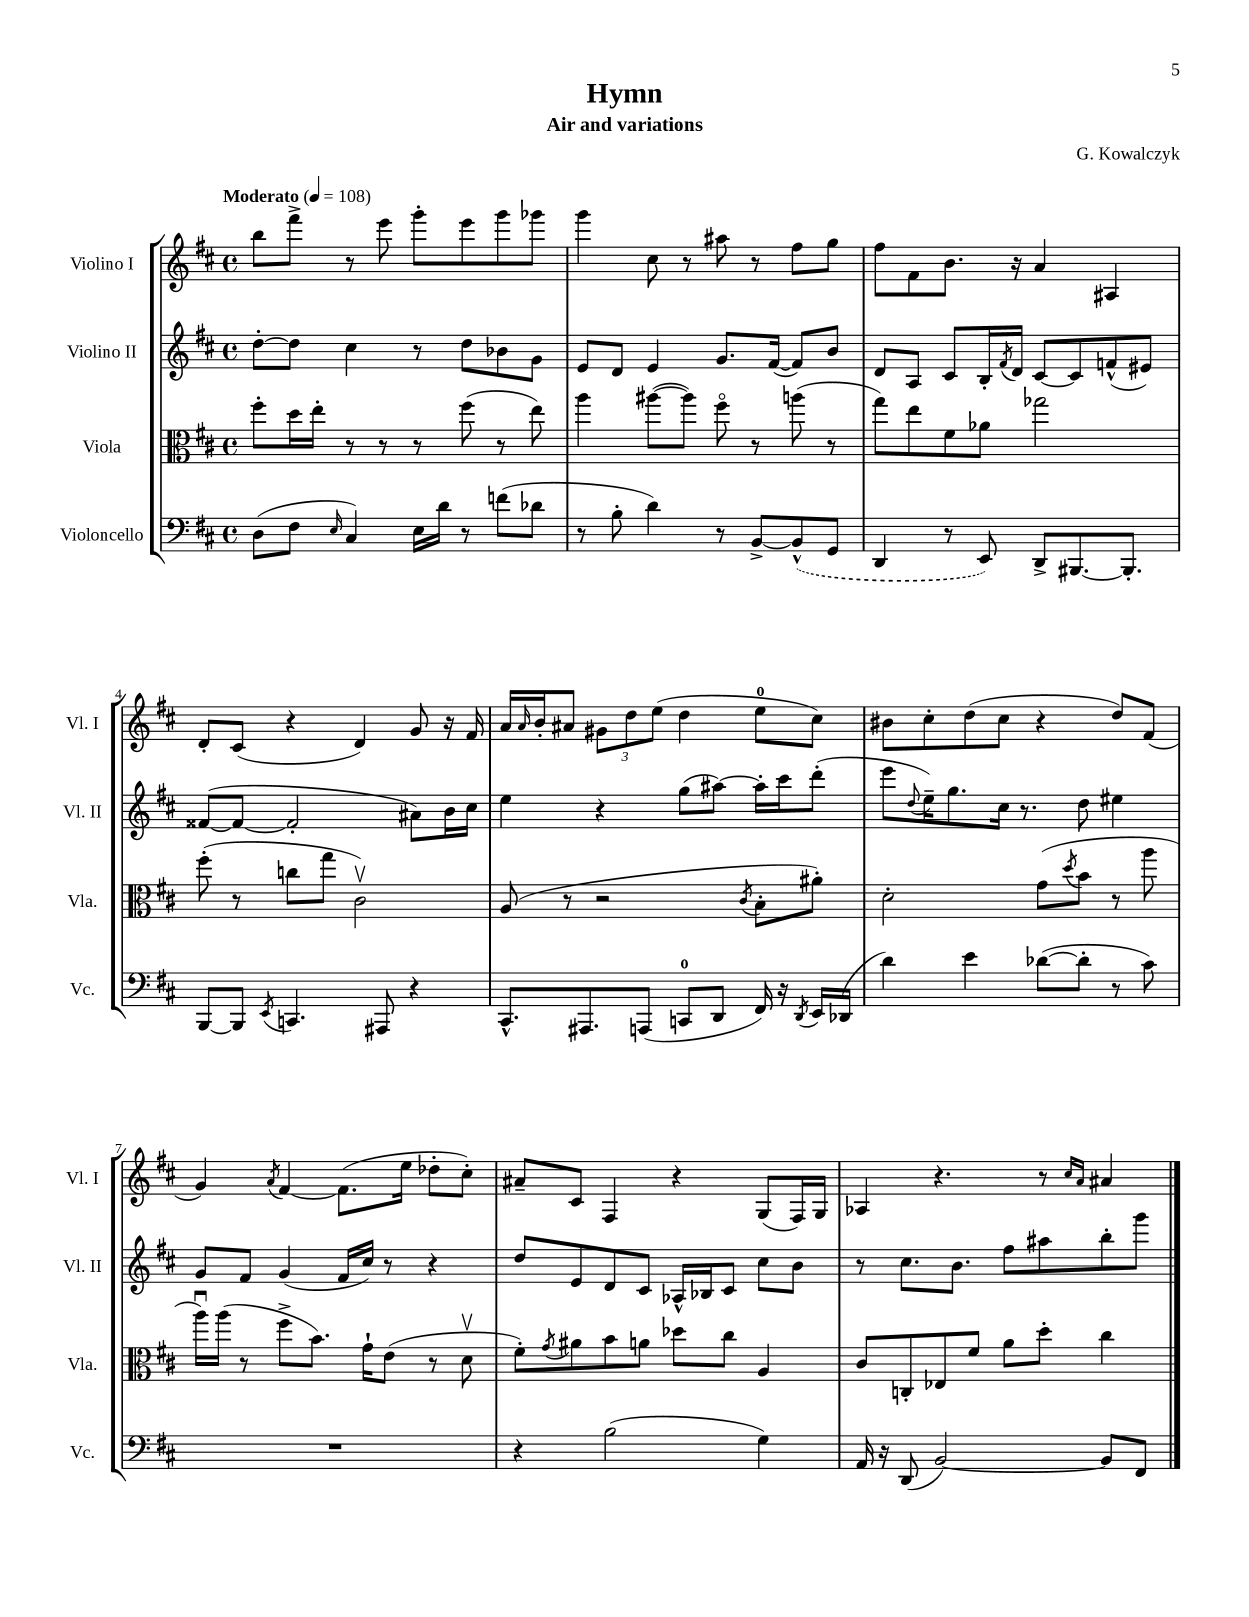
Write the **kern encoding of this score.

**kern	**kern	**kern	**kern
*staff4	*staff3	*staff2	*staff1
*clefF4	*clefC3	*clefG2	*clefG2
*k[f#c#]	*k[f#c#]	*k[f#c#]	*k[f#c#]
*M4/4	*M4/4	*M4/4	*M4/4
*met(c)	*met(c)	*met(c)	*met(c)
*MM108	*MM108	*MM108	*MM108
(8D	8ff#'	[8dd'	8bb
8F#	16dd	8dd]	8fff#^
.	16ee'	.	.
16qqE	.	.	.
4C#)	8r	4cc#	8r
.	8r	.	8eee
16E	8r	8r	8ggg'
16d	.	.	.
8r	(8ff#	8dd	8eee
(8f	8r	8b-	8ggg
8d-	8ee)	8g	8ggg-
=	=	=	=
8r	4aa	8e	4ggg
8B'	.	8d	.
4d)	([8aa#	4e	8cc#
.	8aa#])	.	8r
8r	8ff#o	8.g	8aa#
[8BB^	8r	.	8r
.	.	([16f#	.
(8BB^^]	(8aa	8f#])	8ff#
8GG	8r	8b	8gg
=	=	=	=
4DD	8gg)	8d	8ff#
.	8ee	8A	8f#
8r	8f#	8c#	8.b
8EE)	8a-	16B'	.
.	.	8qf#	.
.	.	16d	16r
8DD^	2gg-	[8c#	4a
[8.BBB#	.	8c#]	.
.	.	(8f^^	4A#
8.BBB#']	.	.	.
.	.	8e#)	.
=	=	=	=
[8BBB	(8ff#'	([8f##	8d'
8BBB]	8r	8f##_	(8c#
8qEE	.	.	.
4.CC	8cc	2f##']	4r
.	8gg	.	.
.	2c#v)	.	4d)
8AAA#	.	.	.
4r	.	8a#)	8g
.	.	16b	16r
.	.	16cc#	16f#
=	=	=	=
8.CC#^^	(8A	4ee	16a
.	.	.	16qqa
.	.	.	16b'
.	8r	.	8a#
8.AAA#	.	.	.
.	2r	4r	12g#
.	.	.	12dd
(8AAA	.	.	.
.	.	.	(12ee
8CC	.	(8gg	4dd
8DD	.	[8aa#)	.
.	8qc#	.	.
16FF#)	8B'	16aa#']	8ee
16r	.	16ccc#	.
8qDD	.	.	.
16EE	8a#')	(8ddd'	8cc#)
(16DD-	.	.	.
=	=	=	=
4d)	2d'	8eee	8b#
.	.	8qqdd	.
.	.	16ee~)	8cc#'
.	.	8.gg	.
4e	.	.	(8dd
.	.	16cc#	8cc#
.	.	8.r	.
([8d-	(8g	.	4r
.	8qdd	.	.
8d-']	8b	8dd	.
8r	8r	4ee#	8dd)
8c#)	8aa	.	(8f#
=	=	=	=
1r	16aau)	8g	4g)
.	(16aa	.	.
.	8r	8f#	.
.	.	.	8qa
.	8ff#^	(4g	[4f#
.	8.b)	.	.
.	.	16f#	(8.f#]
.	16g`	16cc#)	.
.	(8e	8r	.
.	.	.	16ee
.	8r	4r	8dd-'
.	8dv	.	8cc#')
=	=	=	=
4r	8f#')	8dd	8a#~
.	8qg	.	.
.	8a#	8e	8c#
(2B	8b	8d	4F#
.	8a	8c#	.
.	8dd-	16A-^^	4r
.	.	16B-	.
.	8cc#	8c#	.
4G)	4A	8cc#	(8G
.	.	8b	16F#)
.	.	.	16G
=	=	=	=
16AA	8c#	8r	4A-
16r	.	.	.
(8DD	8C'	8.cc#	.
[2BB)	8E-	.	4.r
.	.	8.b	.
.	8f#	.	.
.	8a	8ff#	.
.	8dd'	8aa#	8r
.	.	.	16qqcc#
.	.	.	16qqa
8BB]	4cc#	8bb'	4a#
8FF#	.	8ggg	.
==	==	==	==
*-	*-	*-	*-
